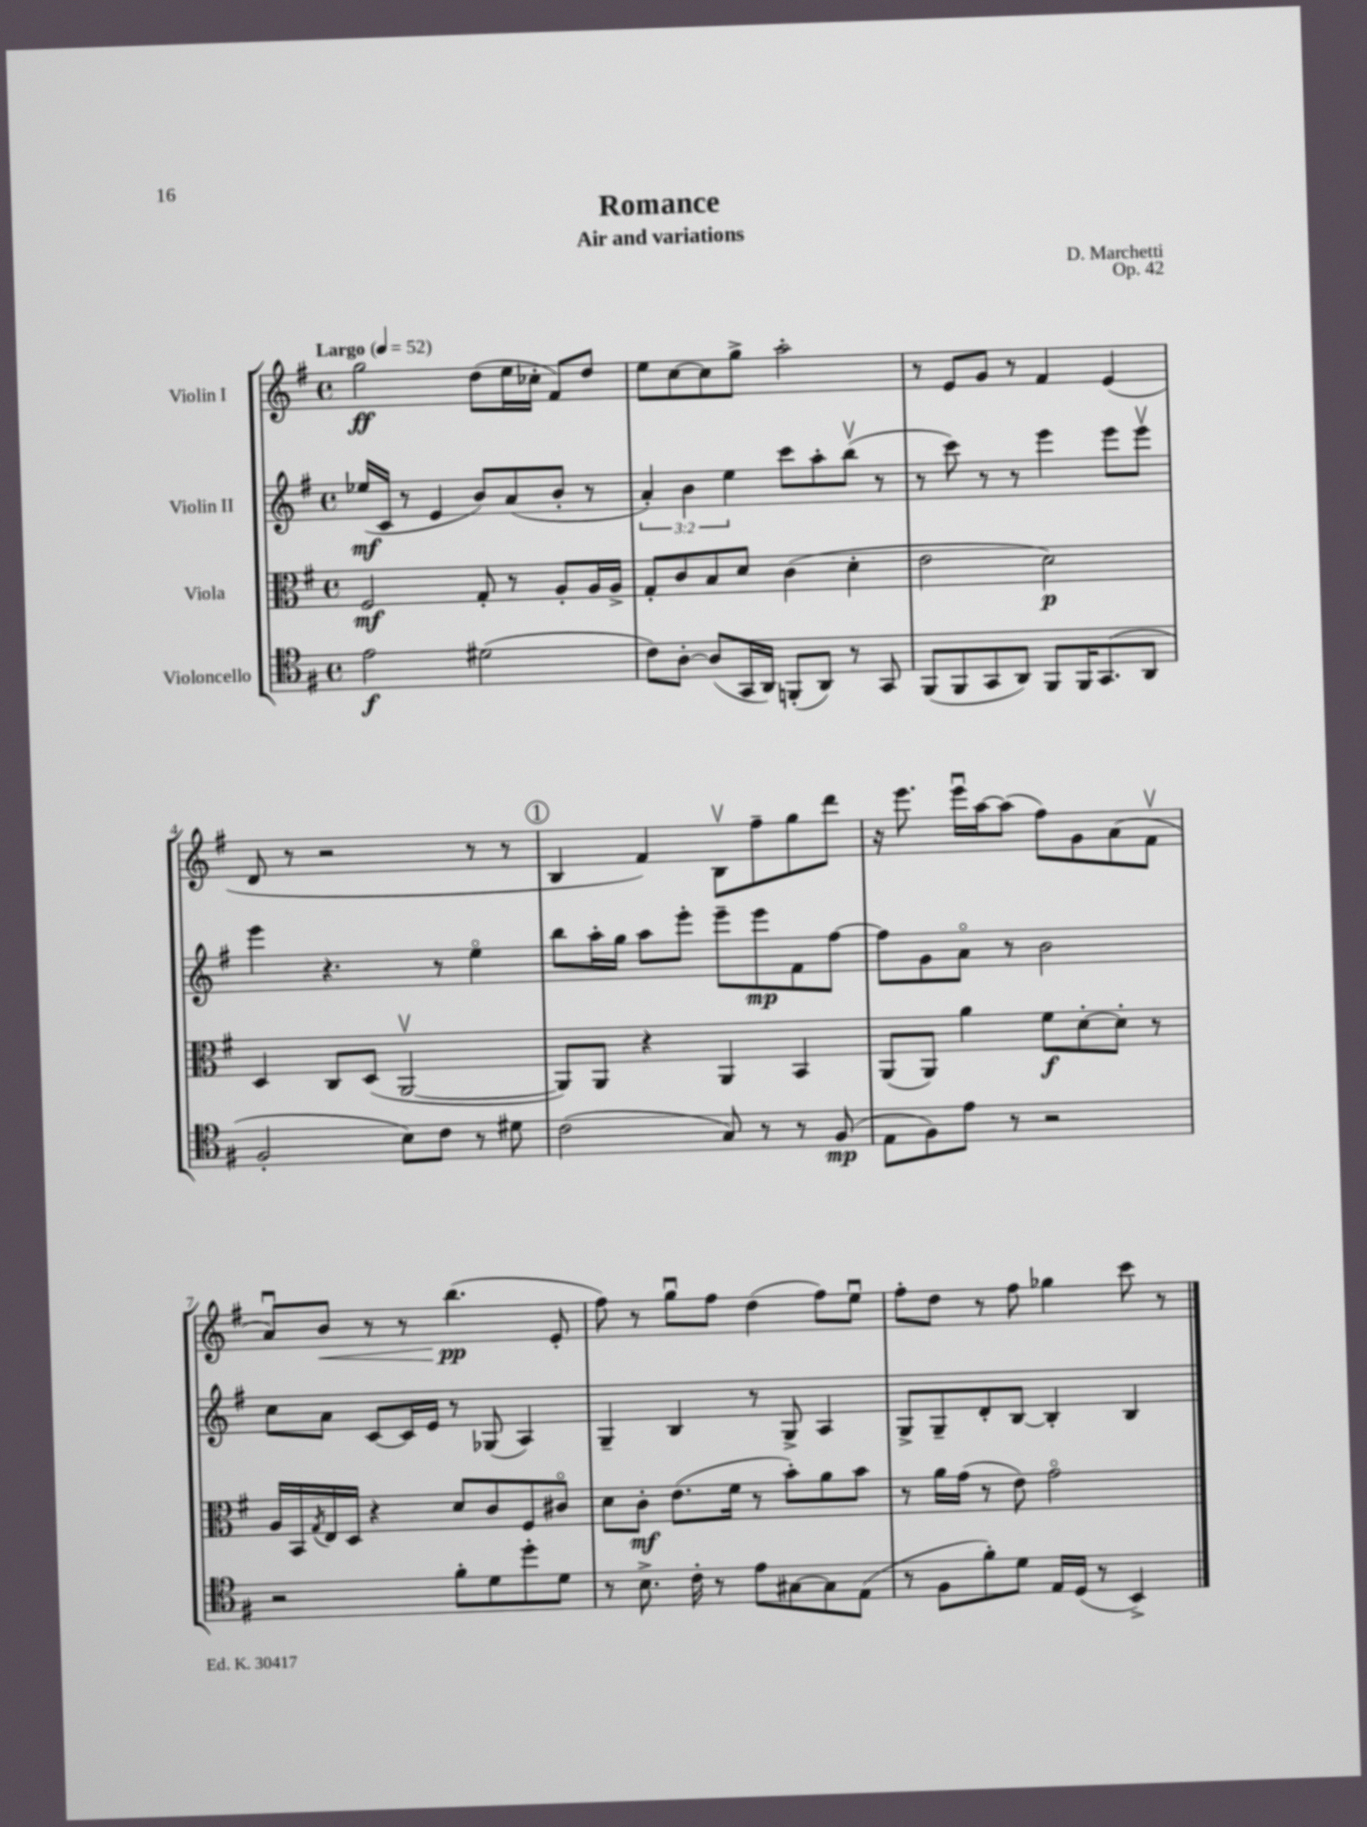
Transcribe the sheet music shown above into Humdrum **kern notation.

**kern	**kern	**kern	**kern
*staff4	*staff3	*staff2	*staff1
*clefC4	*clefC3	*clefG2	*clefG2
*k[f#]	*k[f#]	*k[f#]	*k[f#]
*M4/4	*M4/4	*M4/4	*M4/4
*met(c)	*met(c)	*met(c)	*met(c)
*MM52	*MM52	*MM52	*MM52
2e	2F#	(16ee-	2gg
.	.	16c	.
.	.	8r	.
.	.	4e	.
(2d#	8G'	8b)	(8dd
.	8r	(8a	16ee
.	.	.	16cc-'
.	8A'	8b'	8f#)
.	16A	8r	8dd
.	16A^	.	.
=	=	=	=
8c)	8G'	6a')	8ee
[8A'	8c	.	[8cc
.	.	6b	.
(8A]	8B	.	8cc]
.	.	6ee	.
16GG	8d	.	8gg^
16AA)	.	.	.
(8FF'	(4c	8ccc	2aa'
8AA)	.	8aa'	.
8r	4d'	(8bbv	.
8GG	.	8r	.
=	=	=	=
(8FF#	2e	8r	8r
8FF#	.	8ccc)	8e
8GG	.	8r	8g
8AA)	.	8r	8r
8FF#	2d)	4eee	4f#
16FF#	.	.	.
(8.GG	.	.	.
.	.	8eee	(4e
8AA	.	8eeev	.
=	=	=	=
2F#'	4D	4eee	8d
.	.	.	8r
.	8C	4.r	2r
.	(8D	.	.
8B)	[2AAv	.	.
8c	.	8r	.
8r	.	4eeo	8r
8d#	.	.	8r
=	=	=	=
(2c	8AA])	8bb	4B
.	8AA	16aa'	.
.	.	16gg	.
.	4r	8aa	4f#)
.	.	8eee'	.
8G)	4AA	8eee~	8Bv
8r	.	8eee	8ff#~
8r	4BB	8f#	8gg
(8F#	.	[8ff#	8ddd
=	=	=	=
8E	(8AA	8ff#]	16r
.	.	.	8.eee
8F#)	8AA)	8g	.
8e	4a	8ao	16eeeu
.	.	.	[16aa
8r	.	8r	(8aa]
2r	8f#	2b	8ff#)
.	[8d'	.	8g
.	8d']	.	(8a
.	8r	.	8f#v
=	=	=	=
2r	16A	8cc	8au)
.	16BB	.	.
.	8qG	.	.
.	16E	8a	8b
.	16D	.	.
.	4r	[8c	8r
.	.	16c]	8r
.	.	16e	.
8f#'	8d	8r	(4.bb
8d	8c	(8G-	.
8dd'	8F#	4A)	.
8d	8c#o	.	8e'
=	=	=	=
8r	8d	4G~	8ff#)
8.B^	8c'	.	8r
.	(8.e	4B	8ggu
16c'	.	.	.
8r	.	.	8ff#
.	16f#	.	.
8e	8r	8r	(4dd
[8G#	8b')	8G^	.
8G#]	8a	4A	8ff#)
(8E	8b	.	8eeu
=	=	=	=
8r	8r	8G^	8ff#'
8F#	16a	8G~	8dd
.	(16g	.	.
8f#')	8r	8d'	8r
8d	8e)	[8B	8ff#
16E	2go	4B']	4gg-
(16D	.	.	.
8r	.	.	.
4BB^)	.	4B	8ccc
.	.	.	8r
==	==	==	==
*-	*-	*-	*-
